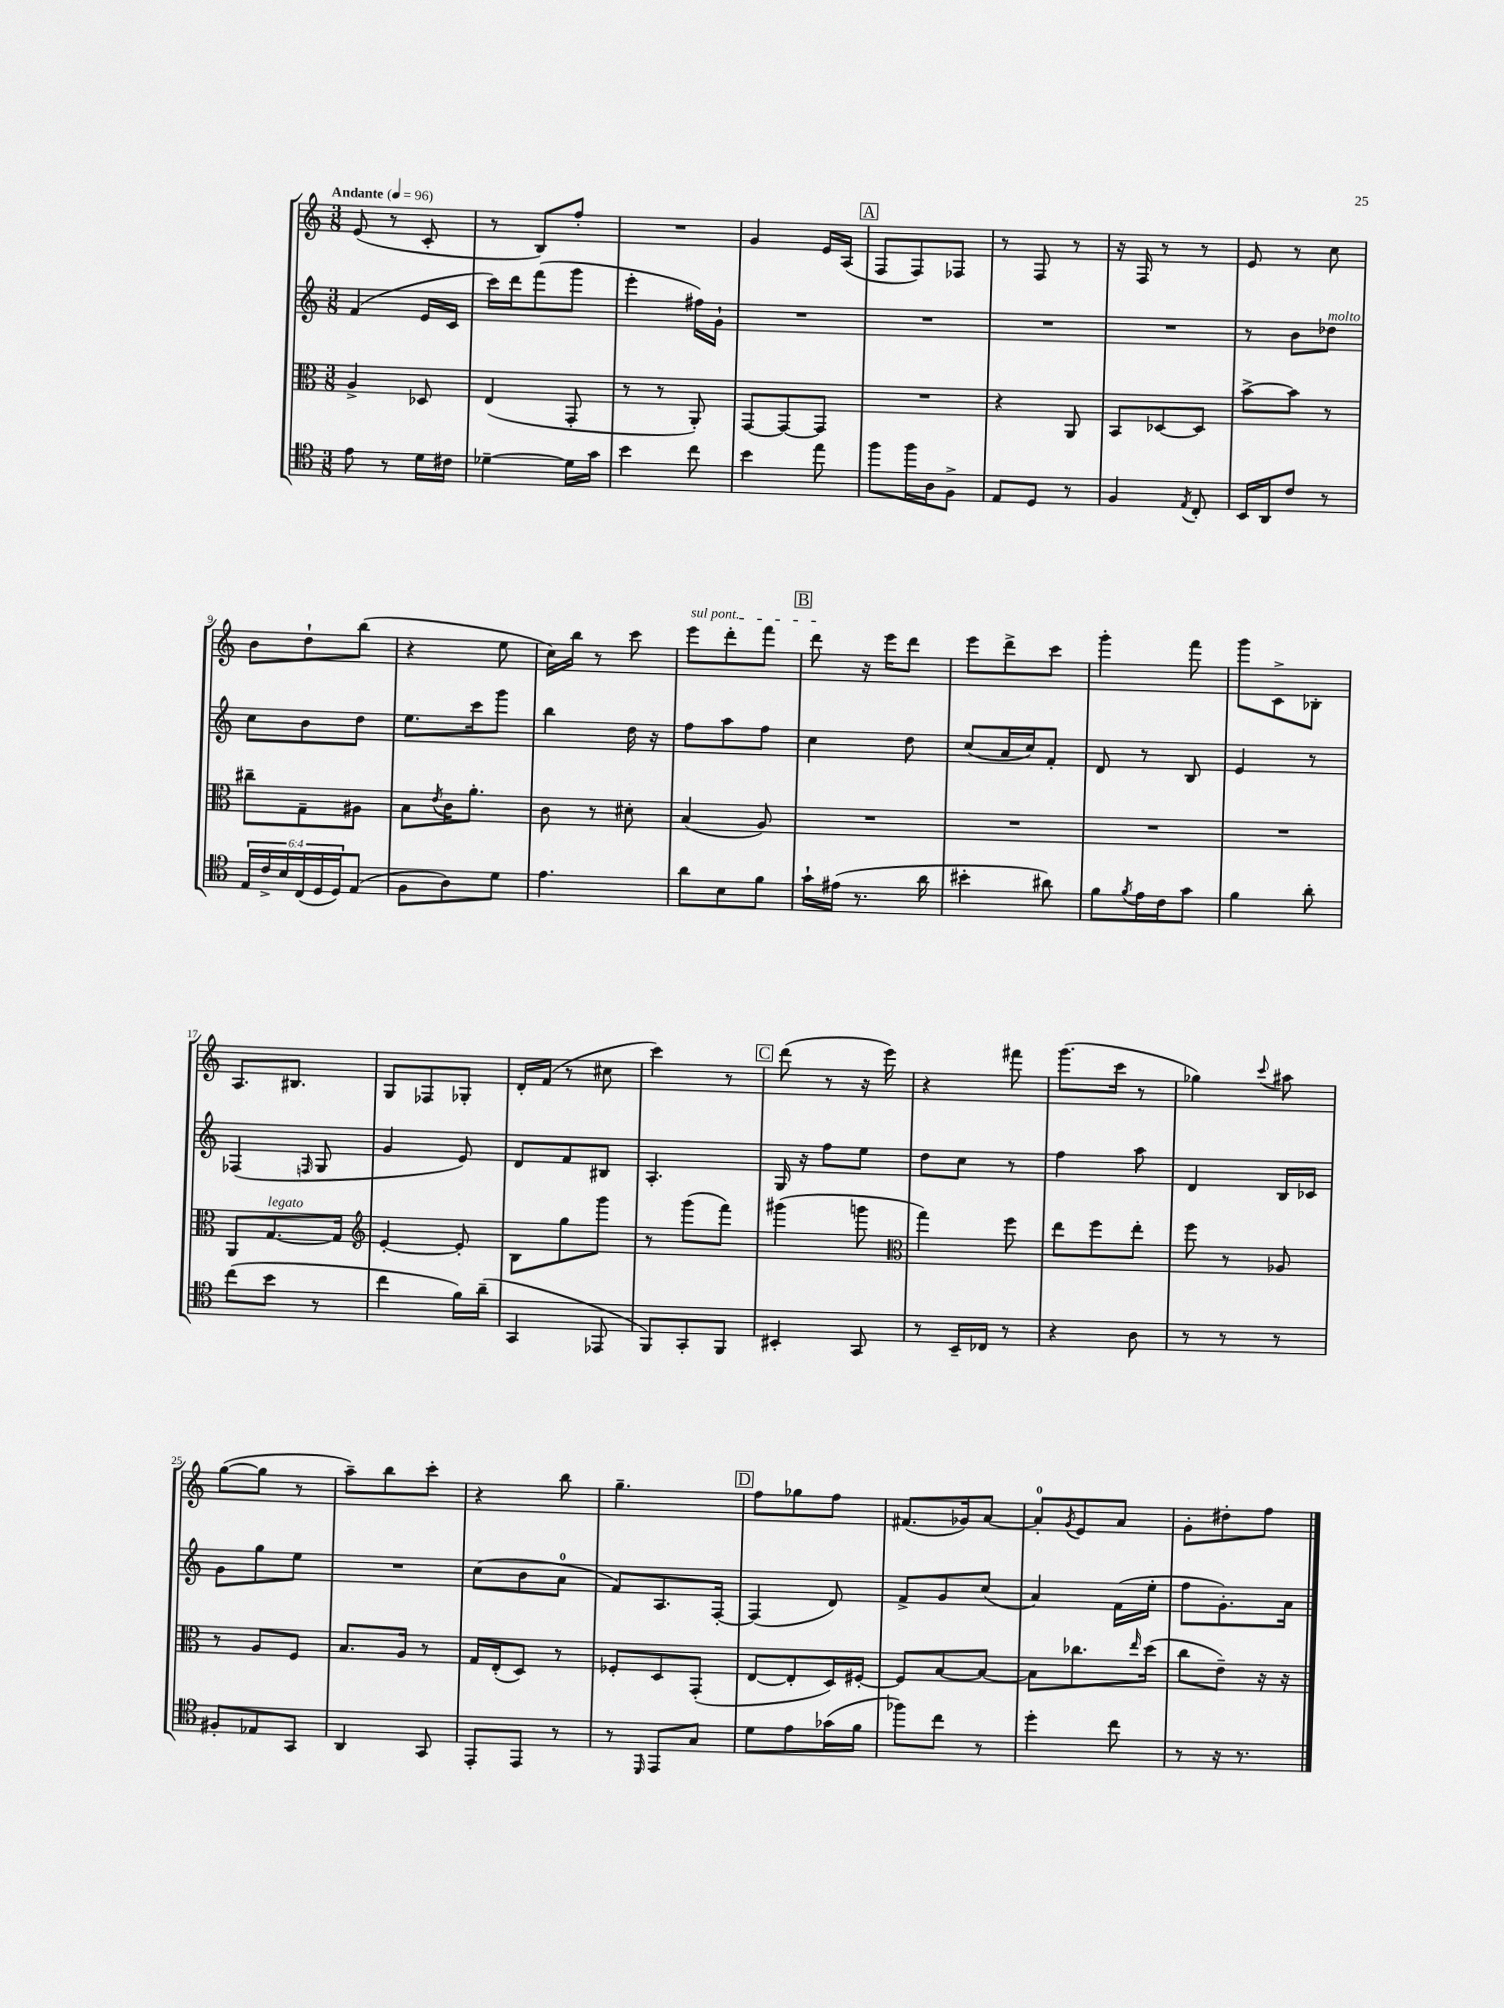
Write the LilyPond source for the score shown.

<<
\new StaffGroup <<
\new Staff = "s0" {
    \clef treble \key c \major \numericTimeSignature \time 3/8 \tempo "Andante" 4 = 96
    e'8( r8 c'8-. |
    r8 b8) f''8-. |
    R4. |
    g'4 e'16 a16( |
    \mark \markup { \box "A" } f8 f8) fes8 |
    r8 f8 r8 |
    r16 f16 r8 r8 |
    e'8 r8 c''8 |
    b'8 d''8-! b''8( |
    r4 e''8 |
    c''16) b''16 r8 c'''8 |
    \once \override TextSpanner.bound-details.left.text = \markup { \italic "sul pont." } e'''8\startTextSpan d'''8-. f'''8 |
    \mark \markup { \box "B" } d'''8\stopTextSpan r16 e'''16 d'''8 |
    e'''8 d'''8-> c'''8 |
    g'''4-. f'''8 |
    g'''8 c'8-> bes8-. |
    a8. bis8. |
    g8 fes8 ges8-. |
    d'16-. f'16( r8 cis''8 |
    c'''4) r8 |
    \mark \markup { \box "C" } d'''8( r8 r16 e'''16) |
    r4 fis'''8 |
    g'''8.( c'''16 r8 |
    ges''4) \appoggiatura { c'''8 } ais''8 |
    g''8~( g''8 r8 |
    a''8--) b''8 c'''8-. |
    r4 b''8 |
    g''4.-- |
    \mark \markup { \box "D" } f''8 ges''8 f''8 |
    fis'8.( ges'16) a'8~ |
    a'8-0-. \acciaccatura { g'8 } e'8 a'8 |
    g'8-. dis''8-. f''8 \bar "|." |
}
\new Staff = "s1" {
    \clef treble \key c \major \numericTimeSignature \time 3/8
    f'4( e'16 c'16 |
    c'''16) d'''16 f'''8( g'''8 |
    e'''4-. fis''16) g'16-! |
    R4. |
    \mark \markup { \box "A" } R4. |
    R4. |
    R4. |
    r8 b'8 des''8^\markup { \italic "molto" } |
    c''8 b'8 d''8 |
    e''8. c'''16 g'''8 |
    b''4 d''16 r16 |
    f''8 a''8 f''8 |
    \mark \markup { \box "B" } c''4 d''8 |
    c''8( a'16 c''16) f'8-. |
    d'8 r8 b8 |
    e'4 r8 |
    fes4( \grace { f16 } g8 |
    g'4 e'8) |
    d'8 f'8 bis8 |
    a4.-. |
    \mark \markup { \box "C" } g16 r16 f''8 e''8 |
    d''8 c''8 r8 |
    f''4 a''8 |
    d'4 b16 ces'16 |
    g'8 g''8 e''8 |
    R4. |
    c''8( b'8 a'8-0 |
    f'8) a8. f16~-. |
    \mark \markup { \box "D" } f4( d'8) |
    f'8-> g'8 c''8( |
    a'4) f'16( e''16-. |
    f''8 g'8.-.) a'16 \bar "|." |
}
\new Staff = "s2" {
    \clef alto \key c \major \numericTimeSignature \time 3/8
    a4-> des8 |
    e4( g,8-. |
    r8 r8 a,8-.) |
    g,8~ g,8~ g,8 |
    \mark \markup { \box "A" } R4. |
    r4 a,8 |
    b,8 des8~ des8 |
    b'8~-> b'8 r8 |
    cis''8-- g8-- ais8 |
    b8 \acciaccatura { e'8 } c'16 a'8.-. |
    c'8 r8 dis'8-. |
    b4( a8) |
    \mark \markup { \box "B" } R4. |
    R4. |
    R4. |
    R4. |
    a,8 g8.~^\markup { \italic "legato" } g16 |
    \clef treble e'4~-. e'8-. |
    b8 g''8 g'''8 |
    r8 g'''8( f'''8) |
    \mark \markup { \box "C" } gis'''4( g'''8 |
    \clef alto g''4) f''8 |
    e''8 f''8 e''8-. |
    f''8 r8 aes8 |
    r8 a8 f8 |
    b8. a16 r8 |
    g16 e16-.( d8) r8 |
    fes8-. d8 g,8-.( |
    \mark \markup { \box "D" } e8~ e8-. d16) fis16~-. |
    fis8 b8~ b8~ |
    b8 ces''8. \grace { e''16 } d''16( |
    c''8 e'8--) r16 r16 \bar "|." |
}
\new Staff = "s3" {
    \clef tenor \key c \major \numericTimeSignature \time 3/8 \override Staff.TupletNumber.text = #tuplet-number::calc-fraction-text
    e'8 r8 d'16 cis'16 |
    des'4~-- des'16 g'16 |
    b'4 c''8 |
    b'4 e''8 |
    \mark \markup { \box "A" } f''8 f''16 a16 f8-> |
    e8 d8 r8 |
    f4 \acciaccatura { e8 } c8-. |
    b,16 a,16 c'8 r8 |
    \tuplet 6/4 { e16 c'16-> b16 c16( d16 d16) } e8( |
    f8 a8) d'8 |
    e'4. |
    a'8 b8 f'8 |
    \mark \markup { \box "B" } g'16-! eis'16( r8. a'16 |
    bis'4-. ais'8) |
    f'8 \acciaccatura { f'8 } e'16 c'16 g'8 |
    f'4 a'8-. |
    c''8( b'8 r8 |
    c''4 f'16) a'16--( |
    g,4 ees,8 |
    f,8) g,8-. f,8 |
    \mark \markup { \box "C" } bis,4-. g,8 |
    r8 b,16-- ces16 r8 |
    r4 a8 |
    r8 r8 r8 |
    fis8-. ees8 g,8 |
    a,4 g,8 |
    e,8-. e,8 r8 |
    r8 \grace { d,16 } e,8 g8 |
    \mark \markup { \box "D" } d'8 e'8 ges'16( f'16 |
    fes''8) c''8 r8 |
    d''4-. c''8 |
    r8 r16 r8. \bar "|." |
}
>>
>>
